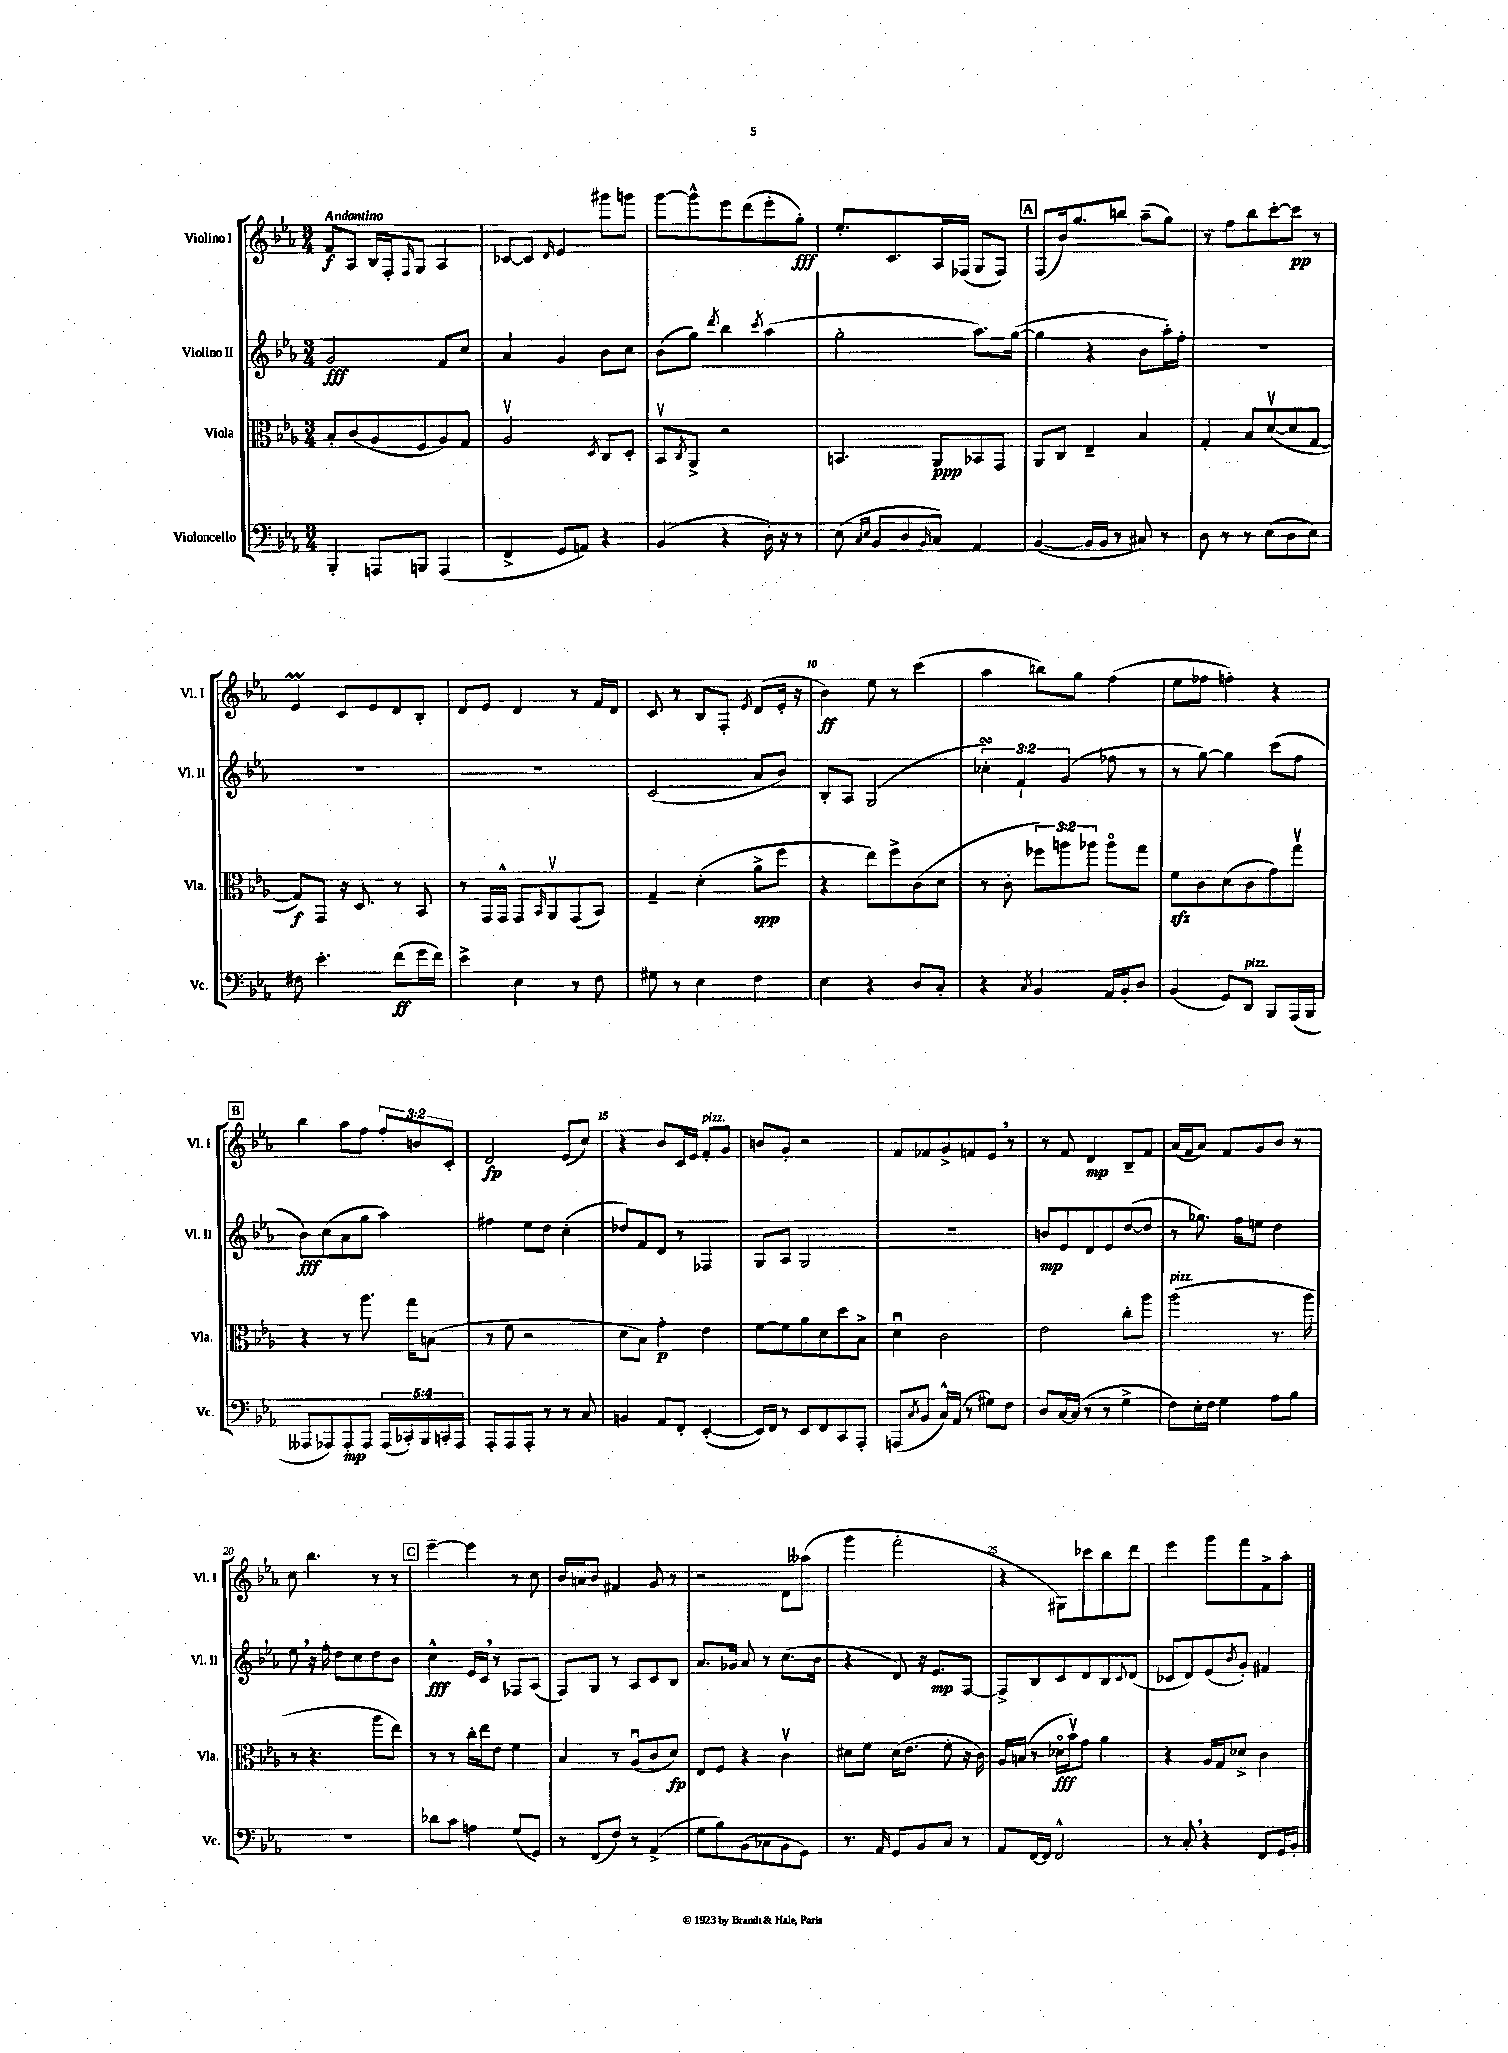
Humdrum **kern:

**kern	**dynam	**kern	**dynam	**kern	**dynam	**kern	**dynam
*part4	*part4	*part3	*part3	*part2	*part2	*part1	*part1
*staff4	*staff4	*staff3	*staff3	*staff2	*staff2	*staff1	*staff1
*I"Violoncello	*	*I"Viola	*	*I"Violino II	*	*I"Violino I	*
*I'Vc.	*	*I'Vla.	*	*I'Vl. II	*	*I'Vl. I	*
*clefF4	*	*clefC3	*	*clefG2	*	*clefG2	*
*k[b-e-a-]	*	*k[b-e-a-]	*	*k[b-e-a-]	*	*k[b-e-a-]	*
*M3/4	*	*M3/4	*	*M3/4	*	*M3/4	*
=1	=1	=1	=1	=1	=1	=1	=1
!	!	!	!	!	!	!LO:TX:a:B:t=Andantino	!
4BBB-'/	.	8B-'/L	.	2g/	fff	8f/L	f
.	.	(8c/	.	.	.	8A-/J	.
8AAAn/L	.	8A-/	.	.	.	16B-/LL	.
.	.	.	.	.	.	16F'/J	.
.	.	.	.	.	.	16qqF/	.
8BBBn/J	.	8F/	.	.	.	8G/J	.
(4AAA/	.	8A-/)	.	8f/L	.	4A-/	.
.	.	8G/J	.	8cc/J	.	.	.
=2	=2	=2	=2	=2	=2	=2	=2
4FF^/	.	2A-v/	.	4a-/	.	[8c-X/L	.
.	.	.	.	.	.	8c-/J]	.
.	.	.	.	.	.	16qqd/	.
8GG/L	.	.	.	4g/	.	4e-/	.
8AAn/J)	.	.	.	.	.	.	.
.	.	8qD/	.	.	.	.	.
4r	.	8C/L	.	8b-\L	.	8ggg#X\L	.
.	.	8D'/J	.	8cc\J	.	8gggn\J	.
=3	=3	=3	=3	=3	=3	=3	=3
(4BB-/	.	8BB-v/L	.	(8b-\L	.	[8ggg\L	.
.	.	8qC/	.	.	.	.	.
.	.	8AA-^/J	.	8gg\J)	.	8ggg^^\]	.
.	.	.	.	8qddd/	.	.	.
4r	.	2r	.	4bb-\	.	8eee-\	.
.	.	.	.	.	.	(8ddd\	.
.	.	.	.	8qccc/	.	.	.
16D'\)	.	.	.	(4aa-\	.	8eee-'\	.
16r	.	.	.	.	.	.	.
8r	.	.	.	.	.	8gg'\J)	fff
=4	=4	=4	=4	=4	=4	=4	=4
(8E-\	.	4.BBn/	.	2gg'\	.	8.ee-'/L	.
16qqC/LL	.	.	.	.	.	.	.
16qqE-/JJ	.	.	.	.	.	.	.
8BB-/L	.	.	.	.	.	.	.
.	.	.	.	.	.	8.c/	.
8D/	.	.	.	.	.	.	.
16qqBB-/	.	.	.	.	.	.	.
8C/J)	.	8AA-/L	ppp	.	.	16A-/L	.
.	.	.	.	.	.	(16F-X/JJ	.
4AA-/	.	8BB-X/	.	8.aa-\L)	.	8G/L	.
.	.	8GG/J	.	.	.	8F-/J)	.
.	.	.	.	([16gg\Jk	.	.	.
!!LO:REH:place=s1:t=A
=5	=5	=5	=5	=5	=5	=5	=5
([4BB-/	.	8AA-/L	.	4gg\]	.	(8F/L	.
.	.	8C/J	.	.	.	16b-/k)	.
.	.	.	.	.	.	8.gg/	.
16BB-/LL]	.	4E-~/	.	4r	.	.	.
16BB-/JJ	.	.	.	.	.	.	.
8r	.	.	.	.	.	8bbn/J	.
8C#X/)	.	4B-/	.	8b-\L	.	(8aa-~\L	.
8r	.	.	.	16aa-'\L)	.	8gg\J)	.
.	.	.	.	16ff'\JJ	.	.	.
=6	=6	=6	=6	=6	=6	=6	=6
8D\	.	4G'/	.	2.r	.	8r	.
8r	.	.	.	.	.	8ff\L	.
8r	.	8B-/L	.	.	.	8bb-\	.
(8E-\L	.	([8dv/	.	.	.	[8ccc'\	.
8D\	.	8d/]	.	.	.	8ccc\J]	pp
8E-\J)	.	[8G/J	.	.	.	8r	.
!!LO:LB:g=z
=7	=7	=7	=7	=7	=7	=7	=7
8F#X\	.	8G/L])	f	2.r	.	4e-M/	.
4.e-'\	.	8GG/J	.	.	.	.	.
.	.	16r	.	.	.	8c/L	.
.	.	8.D/	.	.	.	.	.
.	.	.	.	.	.	8e-/	.
(8f\L	ff	8r	.	.	.	8d/	.
16g\L	.	8BB-/	.	.	.	8B-'/J	.
16f\JJ)	.	.	.	.	.	.	.
=8	=8	=8	=8	=8	=8	=8	=8
4e-^\	.	8r	.	2.r	.	8d/L	.
.	.	16GG/LL	.	.	.	8e-/J	.
.	.	16GG^^/JJ	.	.	.	.	.
4E-\	.	8GG/L	.	.	.	4d/	.
.	.	16qqBB-/	.	.	.	.	.
.	.	8AA-v/	.	.	.	.	.
8r	.	(8GG/	.	.	.	8r	.
8F\	.	8BB-/J)	.	.	.	16f/LL	.
.	.	.	.	.	.	16d/JJ	.
=9	=9	=9	=9	=9	=9	=9	=9
8G#X\	.	4G~/	.	(2c/	.	8c/	.
8r	.	.	.	.	.	8r	.
4E-\	.	(4d'\	.	.	.	8B-/L	.
.	.	.	.	.	.	8F'/J	.
.	.	.	.	.	.	8qe-/	.
4F\	.	8a-^\L	spp	8a-/L	.	(8d/L	.
.	.	8ff\J	.	8b-/J)	.	16e-'/Jk	.
.	.	.	.	.	.	16r	.
=10	=10	=10	=10	=10	=10	=10	=10
4E-\	.	4r	.	8B-'/L	.	4b-\)	ff
.	.	.	.	8A-/J	.	.	.
4r	.	8ee-\L)	.	(2G/	.	8ee-\	.
.	.	8ff^\	.	.	.	8r	.
8D/L	.	(8c\	.	.	.	(4ccc\	.
8C'/J	.	8d\J	.	.	.	.	.
=11	=11	=11	=11	=11	=11	=11	=11
4r	.	8r	.	6cc-XsSSs'\)	.	4aa-\	.
.	.	8c'\	.	.	.	.	.
.	.	.	.	6f`/	.	.	.
8qC/	.	.	.	.	.	.	.
4BB-/	.	12ff-X\L)	.	.	.	8bbn\L)	.
.	.	12aan\	.	(6g/	.	.	.
.	.	.	.	.	.	8gg\J	.
.	.	12aa-X\J	.	.	.	.	.
16AA-/LL	.	8aa-\L	.	8ff-X\	.	(4ff\	.
16BB-'/J	.	.	.	.	.	.	.
8D/J	.	8gg\J	.	8r	.	.	.
=12	=12	=12	=12	=12	=12	=12	=12
(4BB-/	.	8fzz\L	.	8r	.	8ee-\L	.
.	.	8c\	.	[8gg\)	.	8ff-X\J	.
8GG/L)	.	(8d\	.	4gg\]	.	4ffn'\)	.
!LO:TX:a:i:t=pizz.	!	!	!	!	!	!	!
8DD/J	.	8c\	.	.	.	.	.
8BBB-/L	.	8g\)	.	(8ccc\L	.	4r	.
(16AAA-/L	.	8ggv\J	.	8ff\J	.	.	.
16BBB-/JJ	.	.	.	.	.	.	.
!!LO:LB:g=z
!!LO:REH:place=s1:t=B
=13	=13	=13	=13	=13	=13	=13	=13
8AAA--X/L	.	4r	.	8b-\L)	fff	4bb-\	.
8AAA-X/)	.	.	.	(8cc\	.	.	.
8AAA-'/	mp	8r	.	8a-\	.	8aa-\L	.
8AAA-/J	.	8.aa-\	.	8gg\J	.	8ff\J	.
(20AAA-/LL	.	.	.	4aa-\)	.	12ff'/L	.
20CC-X'/)	.	.	.	.	.	.	.
.	.	16gg\KL	.	.	.	.	.
.	.	.	.	.	.	12bn/	.
20BBB-/	.	.	.	.	.	.	.
.	.	(8Bn\J	.	.	.	.	.
20CCn'/	.	.	.	.	.	.	.
.	.	.	.	.	.	12c'/J	.
20AAA-/JJ	.	.	.	.	.	.	.
=14	=14	=14	=14	=14	=14	=14	=14
8AAA-'/L	.	8r	.	4ff#X\	.	2d/	fp
8AAA-/	.	8f\	.	.	.	.	.
8AAA-'/J	.	2r	.	8ee-\L	.	.	.
8r	.	.	.	8dd\J	.	.	.
8r	.	.	.	(4cc'\	.	(8e-/L	.
8C/	.	.	.	.	.	8cc/J)	.
=15	=15	=15	=15	=15	=15	=15	=15
4BBn/	.	8d\L	.	8dd-X/L)	.	4r	.
.	.	8B-\J)	.	8f/	.	.	.
8AA-/L	.	4g'\	p	8d/J	.	8b-/L	.
8FF'/J	.	.	.	8r	.	16c/L	.
.	.	.	.	.	.	16e-/JJ	.
!	!	!	!	!	!	!LO:TX:a:i:t=pizz.	!
([4EE-'/	.	4e-\	.	4F-X/	.	8f'/L	.
.	.	.	.	.	.	8g/J	.
=16	=16	=16	=16	=16	=16	=16	=16
16EE-/LL])	.	[8f\L	.	8G/L	.	8bn/L	.
16FF/JJ	.	.	.	.	.	.	.
8r	.	8f\]	.	8A-/J	.	8g'/J	.
8EE-/L	.	8a-\	.	2G/	.	2r	.
8FF/	.	8d\	.	.	.	.	.
8CC/	.	8dd\	.	.	.	.	.
8AAA-'/J	.	8B-^\J	.	.	.	.	.
=17	=17	=17	=17	=17	=17	=17	=17
(8AAAn/L	.	4du\	.	2.r	.	8f/L	.
8qC/	.	.	.	.	.	.	.
8BB-/J	.	.	.	.	.	8f-X/	.
16C^^/LL)	.	2c\	.	.	.	8g^/	.
(16AA-/JJ	.	.	.	.	.	.	.
8r	.	.	.	.	.	8fn/	.
8G#X\L)	.	.	.	.	.	8e-,/J	.
8F\J	.	.	.	.	.	8r	.
=18	=18	=18	=18	=18	=18	=18	=18
8D/L	.	2e-\	.	8bn/L	mp	8r	.
[16C/L	.	.	.	8e-/	.	8f/	.
(16C/JJ]	.	.	.	.	.	.	.
8r	.	.	.	8d/	.	4d/	mp
8r	.	.	.	8e-/	.	.	.
4G^\	.	8cc'\L	.	([8dd/	.	8B-~/L	.
.	.	8aa-\J	.	8dd/J]	.	8f/J	.
=19	=19	=19	=19	=19	=19	=19	=19
!	!	!LO:TX:a:i:t=pizz.	!	!	!	!	!
8F\L)	.	(2aa-\	.	8r	.	(16a-/LL	.
.	.	.	.	.	.	16f/J	.
16E-'\L	.	.	.	8.gg-X\)	.	8a-/J)	.
16F\JJ	.	.	.	.	.	.	.
4G\	.	.	.	.	.	8f/L	.
.	.	.	.	16ff\KL	.	.	.
.	.	.	.	8een\J	.	8g/	.
8A-\L	.	8.r	.	4dd\	.	8b-/J	.
8B-\J	.	.	.	.	.	8r	.
.	.	16aa-\	.	.	.	.	.
!!LO:LB:g=z
=20	=20	=20	=20	=20	=20	=20	=20
2.r	.	8r	.	8ee-,\	.	8cc\	.
.	.	4.r	.	16r	.	4.bb-\	.
.	.	.	.	16ff'\	.	.	.
.	.	.	.	8dd\L	.	.	.
.	.	.	.	8cc\	.	.	.
.	.	8aa-\L	.	8dd\	.	8r	.
.	.	8ee-\J)	.	8b-\J	.	8r	.
!!LO:REH:place=s1:t=C
=21	=21	=21	=21	=21	=21	=21	=21
8d-X\L	.	8r	.	4cc^^\	fff	[4eee-~\	.
8c\J	.	8r	.	.	.	.	.
4An\	.	16cc'\LL	.	16e-/LL	.	4eee-\]	.
.	.	16ee-\J	.	16c,/JJ	.	.	.
.	.	8e-\J	.	8r	.	.	.
(8G/L	.	4f\	.	8F-X/L	.	8r	.
8GG/J)	.	.	.	(8A-/J	.	8cc\	.
=22	=22	=22	=22	=22	=22	=22	=22
8r	.	4B-/	.	8F/L)	.	16b-/LL	.
.	.	.	.	.	.	16an/J	.
(8FF/L	.	.	.	8G/J	.	8b-/J	.
8F/J)	.	8r	.	8r	.	4f#X/	.
8r	.	(8A-u/L	.	8A-/L	.	.	.
(4AA-^/	.	8c/	.	8c/	.	8g/	.
.	.	8d/J)	fp	8B-/J	.	8r	.
=23	=23	=23	=23	=23	=23	=23	=23
8G\L	.	8E-/L	.	8.a-/L	.	2r	.
8B-\)	.	8F/J	.	.	.	.	.
.	.	.	.	16g-X/Jk	.	.	.
(8BB-\	.	4r	.	8a-/	.	.	.
8C-X\	.	.	.	8r	.	.	.
8BB-\	.	4cv\	.	(8.cc\L	.	8d\L	.
8GG\J)	.	.	.	.	.	(8aa--X\J	.
.	.	.	.	16b-\Jk	.	.	.
=24	=24	=24	=24	=24	=24	=24	=24
8.r	.	8d#X\L	.	4r	.	4ggg\	.
.	.	8f\J	.	.	.	.	.
16AA-/	.	.	.	.	.	.	.
8GG/L	.	(16d#\KL	.	8d/)	.	2fff'\	.
.	.	8.e-\J	.	.	.	.	.
8BB-/	.	.	.	16r	.	.	.
.	.	.	.	8.e-/L	mp	.	.
8C/J	.	8f'\	.	.	.	.	.
8r	.	16r	.	[8F/J	.	.	.
.	.	16c\)	.	.	.	.	.
=25	=25	=25	=25	=25	=25	=25	=25
8AA-/L	.	16A-/LL	.	8F^/L]	.	4r	.
.	.	(16Bn/JJ	.	.	.	.	.
[16FF/L	.	8r	.	8B-/	.	.	.
16FF/JJ]	.	.	.	.	.	.	.
2FF^^/	.	16d-X\LL	fff	8c/	.	8G#X\L)	.
.	.	16b-v\J)	.	.	.	.	.
.	.	8g\J	.	8d/	.	8ccc-X\	.
.	.	4a-\	.	8B-/	.	8bb-\	.
.	.	.	.	8qqc/	.	.	.
.	.	.	.	(8d/J	.	8ddd\J	.
=26	=26	=26	=26	=26	=26	=26	=26
8r	.	4r	.	8c-X/L	.	4eee-\	.
8C',/	.	.	.	8d/)	.	.	.
4r	.	16A-/LL	.	(8e-/	.	8ggg\L	.
.	.	16G/J	.	.	.	.	.
.	.	.	.	8qb-/	.	.	.
.	.	8d-X^/J	.	8g'/J)	.	8fff\	.
8FF/L	.	4c\	.	4f#X/	.	8f^\	.
16GG/L	.	.	.	.	.	8aa-'\J	.
16BB-'/JJ	.	.	.	.	.	.	.
==	==	==	==	==	==	==	==
*-	*-	*-	*-	*-	*-	*-	*-
